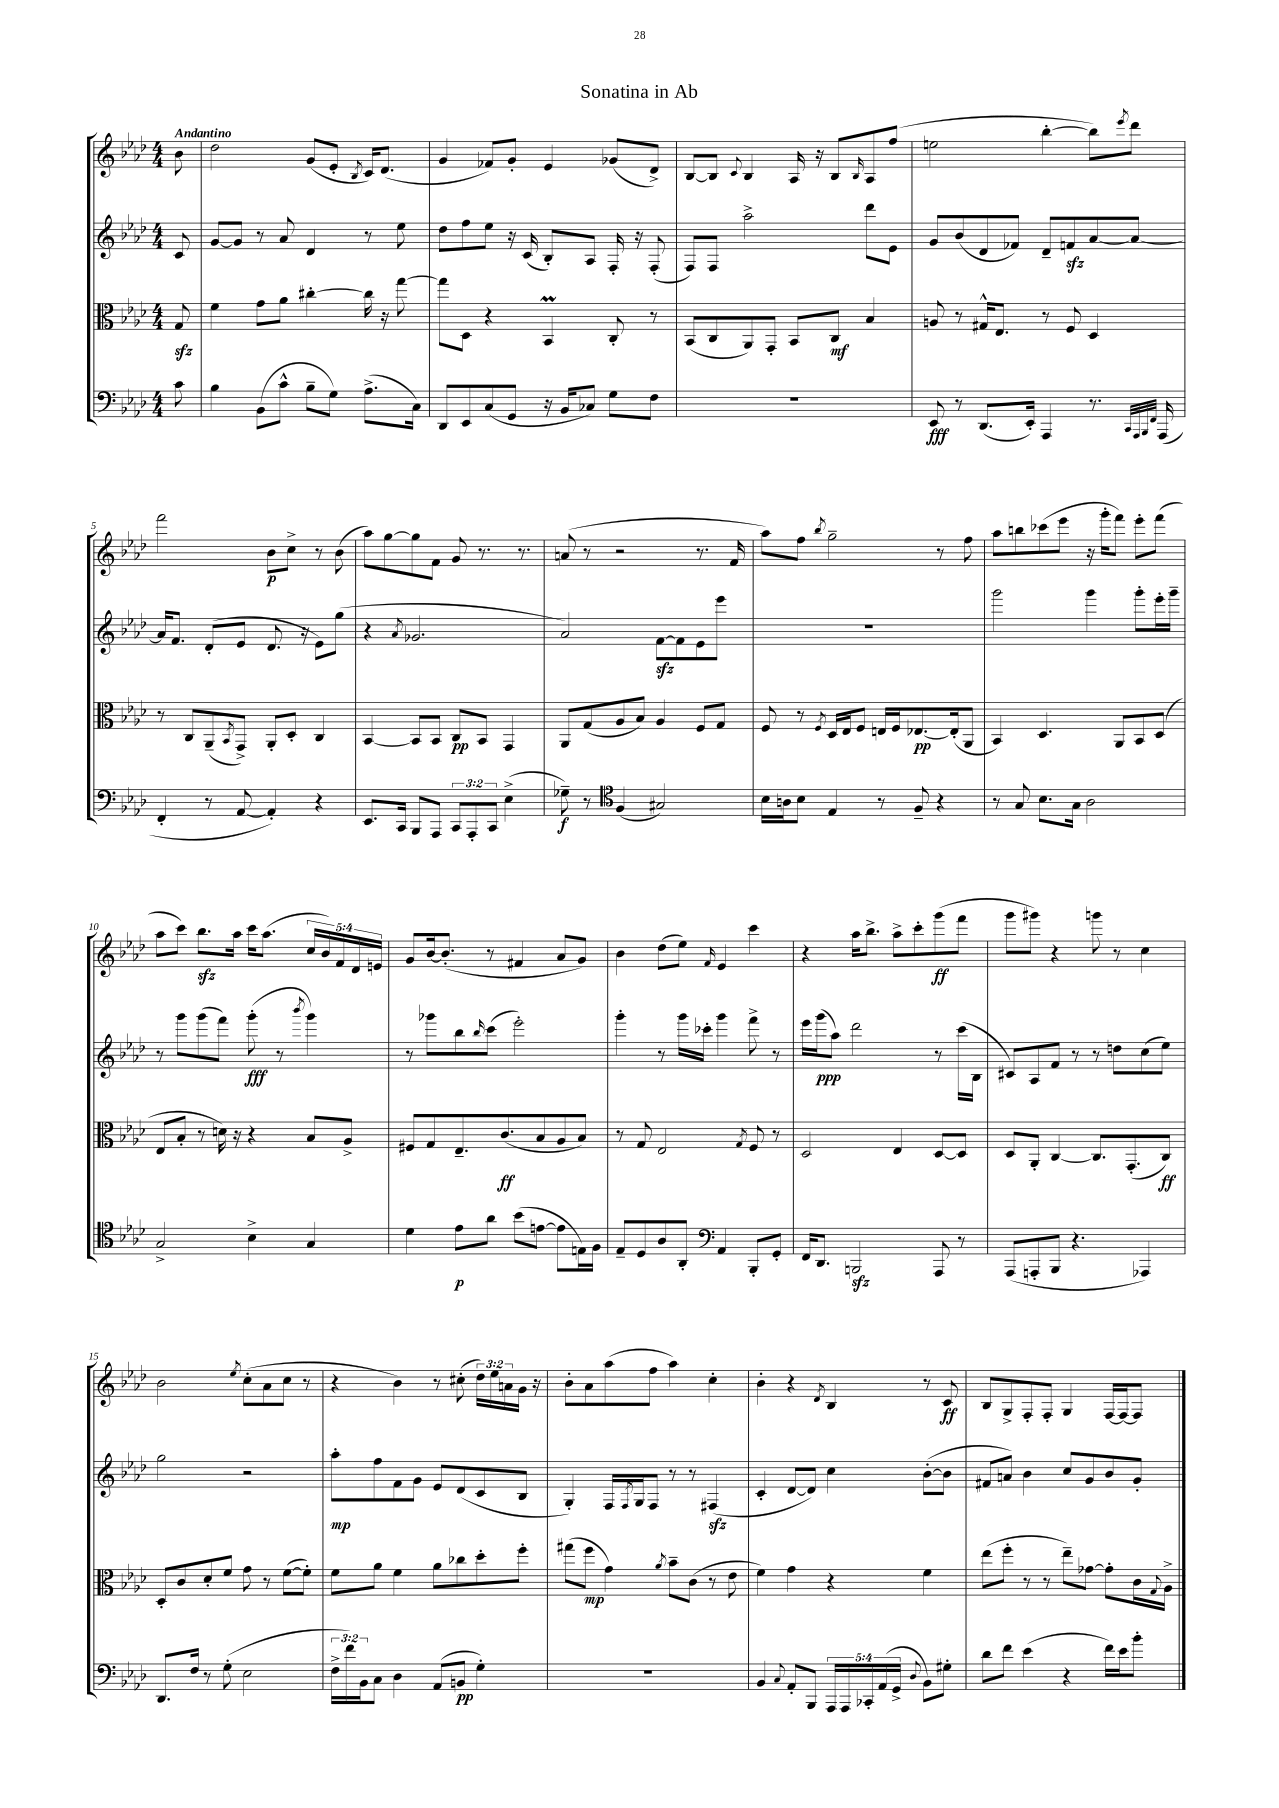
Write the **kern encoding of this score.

**kern	**kern	**kern	**kern
*staff4	*staff3	*staff2	*staff1
*clefF4	*clefC3	*clefG2	*clefG2
*k[b-e-a-d-]	*k[b-e-a-d-]	*k[b-e-a-d-]	*k[b-e-a-d-]
*M4/4	*M4/4	*M4/4	*M4/4
8c\	8G/	8c/	8b-\
=	=	=	=
4B-\	4f\	[8g/L	2dd-\
.	.	8g/]J	.
(8BB-\L	8g\L	8r	.
8c^^\J	8a-\J	8a-/	.
8B-~\L	[4cc#'\	4d-/	(8g/L
8G\J)	.	.	8e-'/J
.	.	.	8qB-/
(8.A-^\L	16cc#\]	8r	16c/LK)
.	16r	.	(8.d-/J
.	[8gg\	8ee-\	.
16C\Jk)	.	.	.
=	=	=	=
8DD-/L	8gg\]L	8dd-\L	4g/
8EE-/	8D-\J	8ff\	.
(8C/	4r	8ee-\J	8f-/L)
8GG/J	.	16r	8g'/J
.	.	(16c/	.
16r	4BB-/	8B-'/L)	4e-/
16BB-/LK	.	.	.
8C-/J)	.	8A-/J	.
8G\L	8C'/	16F'/	(8g-/L
.	.	16r	.
8F\J	8r	(8F'/	8d-^/J)
=	=	=	=
1r	(8BB-/L	8F/L)	[8B-/L
.	8C/	8F/J	8B-/]J
.	.	.	8qqc/
.	8AA-/)	2aa-^\	4B-/
.	8GG'/J	.	.
.	8BB-/L	.	16A-/
.	.	.	16r
.	8C/J	.	8B-/L
.	.	.	16qqB-/
.	4B-/	8ddd-\L	8A-/
.	.	8e-\J	(8ff/J
=	=	=	=
8EE-/	8A/	8g/L	2ee\
8r	8r	(8b-/	.
(8.DD-/L	16G#^^/LK	8d-/	.
.	8.E-/J	.	.
.	.	8f-/J)	.
16EE-'/Jk)	.	.	.
4AAA-/	8r	8d-~/L	[4bb-'\
.	8F/	8f/	.
8.r	4D-/	[8a-/	8bb-\]L)
.	.	.	8qeee-/
.	.	8a-/_J	8ddd-\J
32qqCC/LLL	.	.	.
32qqAAA-/	.	.	.
32qqBBB-/	.	.	.
32qqFF/JJJ	.	.	.
(16AAA-/	.	.	.
=	=	=	=
4FF'/	8r	16a-/]LK	2fff\
.	.	8.f/J	.
.	8C/L	.	.
8r	(8AA-~/	(8d-'/L	.
.	8qBB-/	.	.
[8AA-/	8GG^/J)	8e-/J	.
4AA-'/])	8AA-'/L	8.d-/	8b-\L
.	8D-'/J	.	8cc^\J
.	.	16r	.
4r	4C/	8e-\L)	8r
.	.	(8gg\J	(8b-\
=	=	=	=
8.EE-/L	[4BB-/	4r	8aa-\L)
.	.	.	[8gg\
16CC/Jk	.	.	.
.	.	8qa-/	.
8BBB-/L	8BB-/]L	2.g-/	8gg\]
8AAA-/J	8BB-/J	.	8f\J
12CC/L	8C/L	.	8g/
12AAA-'/	.	.	.
.	8BB-/J	.	8.r
12CC/J	.	.	.
(4E-^\	4GG/	.	.
.	.	.	8.r
=	=	=	=
8G-~\)	8AA-/L	2a-/)	(8a/
8r	(8G/	.	8r
*clefC4	*	*	*
(4F/	8A-/	.	2r
.	8B-/J)	.	.
2G#/)	4A-/	[8f\L	.
.	.	8f\]	.
.	8F/L	8e-\	8.r
.	8G/J	8eee-\J	.
.	.	.	16f/
=	=	=	=
16B-\LL	8F/	1r	8aa-\L)
16A\J	.	.	.
8B-\J	8r	.	8ff\J
.	8qF/	.	8qbb-/
4E-/	16D-/LL	.	2gg~\
.	16E-/J	.	.
.	8F/J	.	.
8r	16E/LL	.	.
.	16F/J	.	.
8F~/	[8.E-/	.	.
4r	.	.	8r
.	(16E-'/]k	.	.
.	8AA-/J	.	8ff\
=	=	=	=
8r	4BB-/)	2ggg\	8aa-\L
8G/	.	.	8bb\
8.B-\L	4.D-/	.	(8ccc-\
.	.	.	8eee-\J
16G\Jk	.	.	.
2A-\	.	4ggg\	16r
.	.	.	16ggg'\LK
.	8AA-/L	.	8fff\J)
.	8BB-/	8ggg'\L	8eee-'\L
.	(8D-/J	16eee-'\L	(8fff\J
.	.	16ggg~\JJ	.
=	=	=	=
2G^/	8E-/L	8r	8aa-\L
.	8B-'/J	8ggg\L	8ccc\J)
.	8r	(8ggg\	8.bb-\L
.	16d\)	8fff\J)	.
.	16r	.	16aa-\Jk
4B-^\	4r	(8ggg'\	16ccc\LK
.	.	.	(8.aa-\J
.	.	8r	.
.	.	8qbbb-/	.
4G/	8B-/L	4ggg\)	20cc/LL
.	.	.	20b-/)
.	.	.	20f/
.	8A-^/J	.	.
.	.	.	20d-/
.	.	.	20e/JJ
=	=	=	=
4d-\	8F#/L	8r	8g/L
.	8G/	8ggg-\L	[16b-/k
.	.	.	(8.b-'/]J
8e-\L	8.E-~/	8bb-\	.
.	.	16qqbb-/	.
8a-\J	.	(8ccc\J	8r
.	(8.c/	.	.
(8b-\L	.	2eee-'\)	4f#/
[8e\J	8B-/	.	.
8e\]L	8A-/	.	8a-/L
16E\L)	8B-/J)	.	8g/J)
16F\JJ	.	.	.
=	=	=	=
8E-~/L	8r	4ggg'\	4b-\
8D-/	8G/	.	.
8A-/	2E-/	8r	(8dd-\L
8AA-'/J	.	16ggg\LL	8ee-\J)
.	.	16ccc-'\JJ	.
*clefF4	*	*	*
.	.	.	16qqf/
4AA-/	.	4ggg\	4e-/
.	8qG/	.	.
8BBB-'/L	8F/	8fff^\	4ccc\
8GG'/J	8r	8r	.
=	=	=	=
16FF/LK	2D-/	16eee-\LL	4r
8.DD-/J	.	(16ggg\J	.
.	.	8aa-\J)	.
2BBB/	.	2ddd-\	16aa-\LK
.	.	.	8.bb-^\J
.	4E-/	.	8aa-^\L
.	.	.	8ccc'\
8AAA-/	[8D-/L	8r	(8ggg\
8r	8D-/]J	(16ccc\LL	8fff\J
.	.	16B-\JJ	.
=	=	=	=
(8AAA-/L	8D-/L	8c#/L)	8ggg\L
8AAA'/	8AA-'/J	8A-/	8ggg#\J)
8BBB-/J	[4C/	8f/J	4r
4.r	.	8r	.
.	8.C/]L	8r	8ggg\
.	.	8dd\L	8r
.	(8.GG'/	.	.
4AAA-/)	.	(8cc\	4cc\
.	8C/J)	8ee-\J)	.
=	=	=	=
8.DD-/L	8D-'/L	2gg\	2b-\
.	8c/	.	.
16F/Jk	.	.	.
8r	8d-'/	.	.
(8G'\	8f/J	.	.
.	.	.	8qee-/
2E-\	8g\	2r	(8cc'\L
.	8r	.	8a-\
.	([8f\L	.	8cc\J
.	8f'\]J)	.	8r
=	=	=	=
24F^\LL	8f\L	8aa-'\L	4r
24f\)	.	.	.
24BB-\J	.	.	.
8C\J	8a-\J	8ff\	.
4D-\	4f\	8f\	4b-\)
.	.	8g\J	.
(8AA-/L	8a-\L	8e-/L	8r
8BB/J	8cc-\	(8d-/	(8cc#'\
4G'\)	8dd-'\	8c/	24dd-\LL)
.	.	.	24ee-\
.	.	.	24a\
.	8ff'\J	8B-/J	16g\JJ
.	.	.	16r
=	=	=	=
1r	(8gg#\L	4G'/)	8b-'\L
.	8ff\J	.	8a-\
.	4g\)	16F/LL	(8aa-\
.	.	8qF/	.
.	.	16G/J	.
.	.	8F/J	8ff\J
.	8qa-/	.	.
.	8b-~\L	8r	4aa-\)
.	(8c\J	8r	.
.	8r	(4F#/	4cc'\
.	8e-\	.	.
=	=	=	=
4BB-/	4f\)	4c'/	4b-'\
8qqC/	.	.	.
8AA-'/L	4g\	[8d-/L	4r
8BBB-/J	.	8d-/]J)	.
.	.	.	8qd-/
20AAA-/LL	4r	4cc\	4B-/
20AAA-/	.	.	.
20CC-'/	.	.	.
(20AA-/	.	.	.
20GG^/JJ	.	.	.
8qqD-/	.	.	.
8BB-\L)	4f\	([8b-'\L	8r
8G#'\J	.	8b-\]J	8c/
=	=	=	=
8d-\L	(8ee-\L	8f#/L	8B-/L
8f\J	8ff'\J	8a/J)	8G^/
(4e-\	8r	4b-\	8F'/
.	8r	.	8F'/J
4r	8ee-~\L)	8cc/L	4G/
.	[8g-\J	8g/	.
16f\LL)	8g-'\]L	8b-/	[16F/LL
16e-\J	.	.	16F/_J
8b-'\J	16c\L	8g'/J	8F/]J
.	8qqG/	.	.
.	16A-^\JJ	.	.
==	==	==	==
*-	*-	*-	*-
